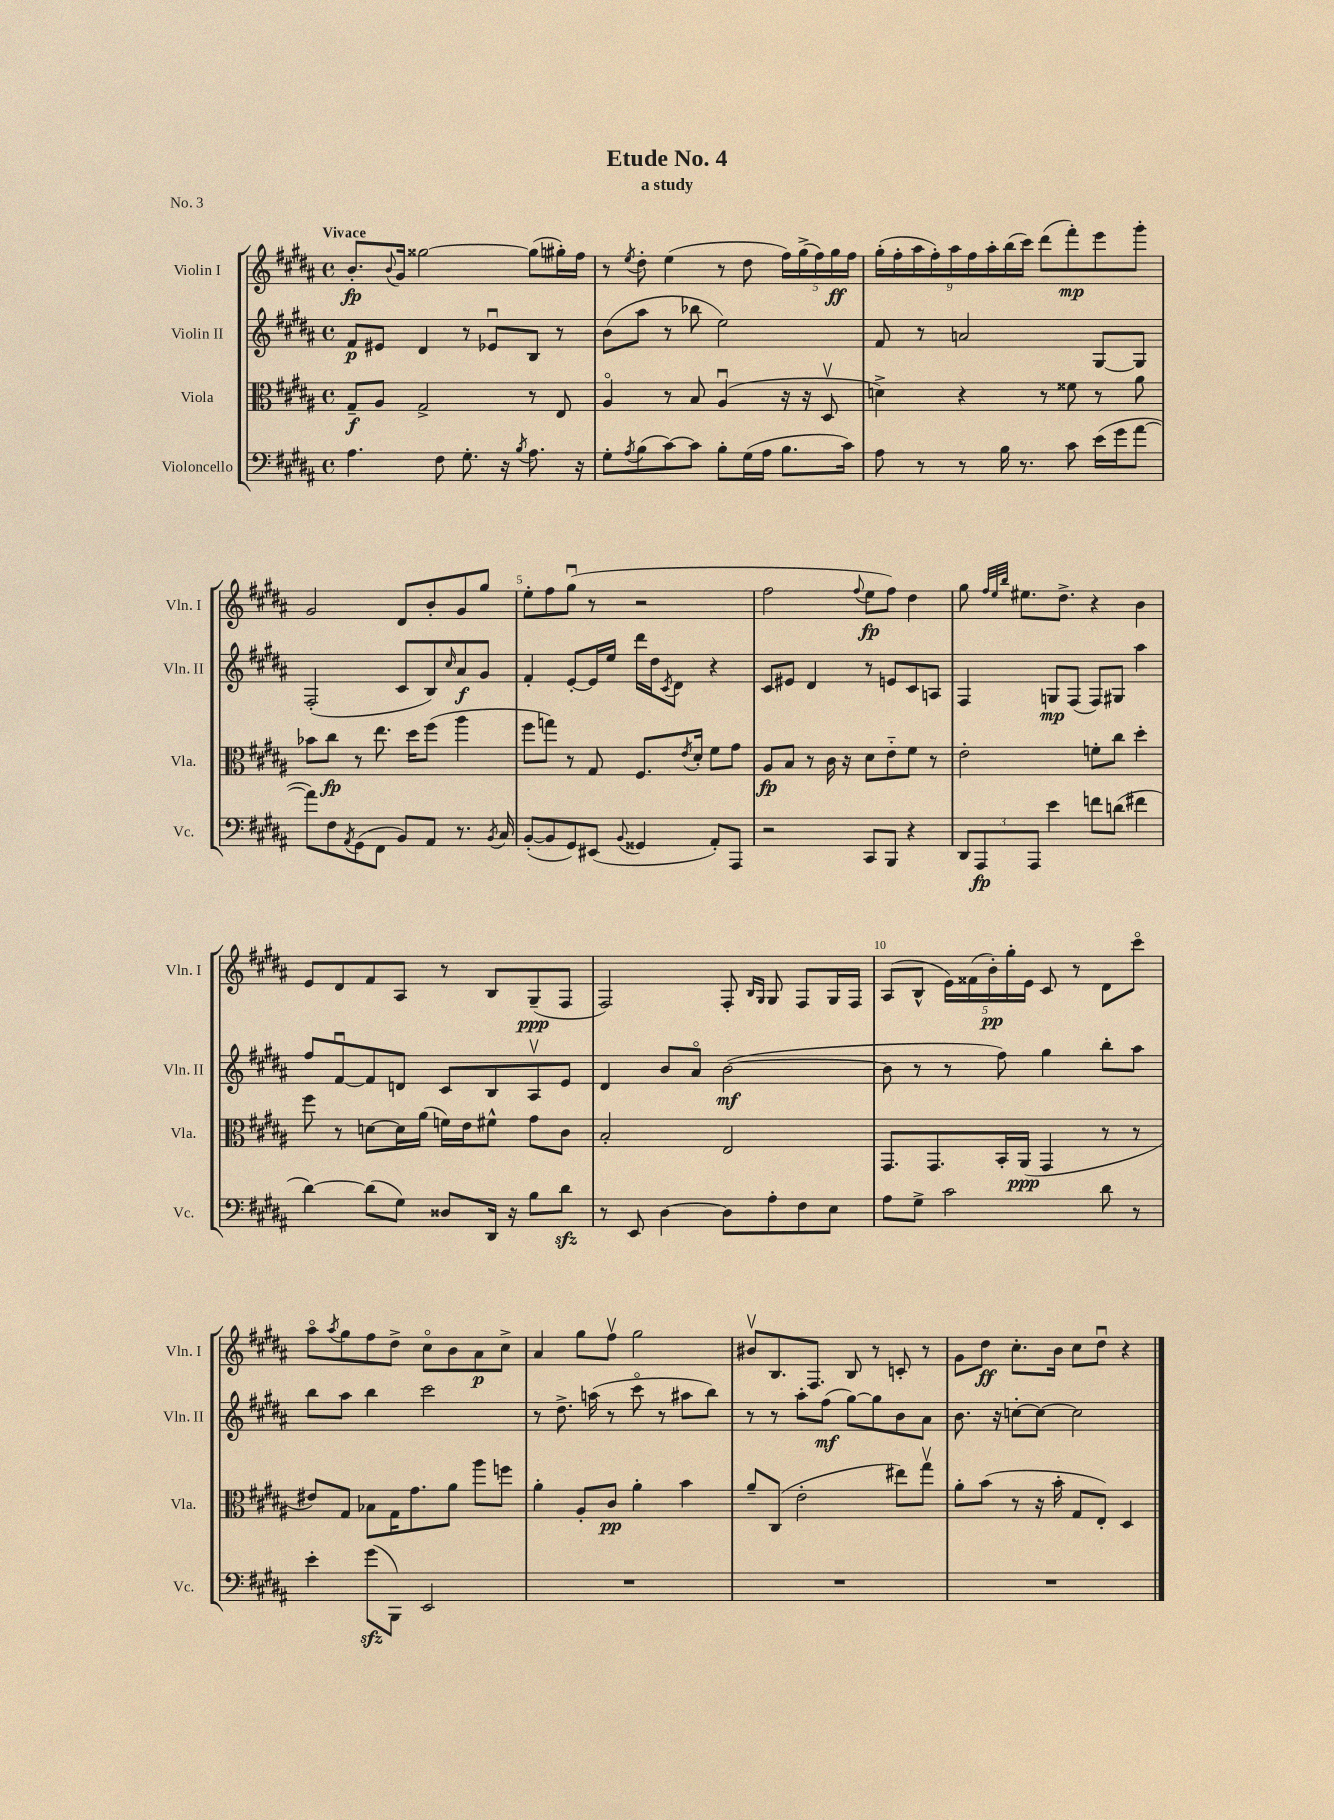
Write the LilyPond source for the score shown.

\header { title = "Etude No. 4" subtitle = "a study" piece = "No. 3" }
<<
\new StaffGroup <<
\new Staff = "s0" \with { instrumentName = "Violin I" shortInstrumentName = "Vln. I" } {
    \clef treble \key b \major \defaultTimeSignature \time 4/4 \tempo "Vivace"
    b'8.-.\fp \appoggiatura { b'8 } gis'16 gisis''2~ gisis''8( gis''16-.) fis''16 |
    r8 \acciaccatura { e''8 } dis''8-. e''4( r8 dis''8 \tuplet 5/4 { fis''16) gis''16->( fis''16) gis''16\ff fis''16 } |
    \tuplet 9/8 { gis''16-.( fis''16-. ais''16 fis''16-.) ais''16 fis''16 ais''16-. b''16( cis'''16) } dis'''8( fis'''8-.\mp) e'''8 gis'''8-. |
    gis'2 dis'8 b'8-. gis'8 gis''8 |
    e''8-. fis''8 gis''8\downbow( r8 r2 |
    fis''2 \appoggiatura { fis''8 } e''8\fp fis''8) dis''4 |
    gis''8 \grace { fis''32 e''32 b''32 } eis''8. dis''8.-> r4 b'4 |
    e'8 dis'8 fis'8 ais8 r8 b8 gis8--\ppp( fis8 |
    fis2) fis8-. \grace { b16 gis16 } gis8 fis8 gis16 fis16 |
    ais8( b8-^ \tuplet 5/4 { e'16) fisis'16( b'16-.\pp) gis''16-. e'16 } cis'8 r8 dis'8 cis'''8\flageolet |
    ais''8\flageolet \acciaccatura { ais''8 } gis''8 fis''8 dis''8-> cis''8\flageolet b'8 ais'8\p cis''8-> |
    ais'4 gis''8 fis''8\upbow gis''2 |
    bis'8\upbow b8. fis8. b8 r8 c'8-. r8 |
    gis'8 dis''8\ff cis''8.-. b'16 cis''8 dis''8\downbow r4 \bar "|." |
}
\new Staff = "s1" \with { instrumentName = "Violin II" shortInstrumentName = "Vln. II" } {
    \clef treble \key b \major \defaultTimeSignature \time 4/4
    fis'8\p eis'8 dis'4 r8 ees'8\downbow b8 r8 |
    b'8( ais''8 r8 bes''8 e''2) |
    fis'8 r8 a'2 gis8~ gis8 |
    fis2-.( cis'8 b8) \grace { cis''16 } ais'8\f gis'8 |
    fis'4-. e'8~-. e'16 e''16 dis'''16 dis''16 \acciaccatura { cis'8 } dis'8 r4 |
    cis'8 eis'8 dis'4 r8 e'8 cis'8 a8 |
    fis4 g8\mp fis8( fis8) gis8 ais''4 |
    fis''8 fis'8~\downbow fis'8 d'8 cis'8 b8 ais8\upbow e'8 |
    dis'4 b'8 ais'8\flageolet b'2~\mf( |
    b'8 r8 r8 fis''8) gis''4 b''8-. ais''8 |
    b''8 ais''8 b''4 cis'''2 |
    r8 dis''8.-> a''16( r8 cis'''8\flageolet r8 ais''8 b''8) |
    r8 r8 ais''8-. fis''8\mf( gis''8~) gis''8 b'8 ais'8 |
    b'8. r16 c''8~-. c''8~ c''2 \bar "|." |
}
\new Staff = "s2" \with { instrumentName = "Viola" shortInstrumentName = "Vla." } {
    \clef alto \key b \major \defaultTimeSignature \time 4/4
    gis8--\f ais8 gis2-> r8 e8 |
    ais4\flageolet r8 b8 ais4\downbow( r16 r16 dis8\upbow |
    d'4->) r4 r8 fisis'8 r8 ais'8 |
    bes'8 cis''8\fp r8 e''8. dis''16 fis''8( ais''4 |
    fis''8 g''8) r8 gis8 fis8. \acciaccatura { e'8 } dis'16-. fis'8 gis'8 |
    ais8\fp b8 r8 cis'16 r16 dis'8 e'8-_ fis'8 r8 |
    e'2-. f'8-. cis''8 dis''4-. |
    fis''8 r8 d'8~ d'16 ais'16( f'16) e'16 fis'8-^ gis'8 cis'8 |
    b2-. e2 |
    gis,8. gis,8. b,16-. ais,16\ppp( gis,4 r8 r8 |
    eis'8) gis8 bes8 gis16 gis'8. ais'8 ais''8 f''8 |
    ais'4-. ais8-. cis'8\pp ais'4-. b'4 |
    ais'8-- cis8( e'2-. eis''8) gis''8\upbow |
    ais'8-. b'8( r8 r16 b'16-. gis8 e8-.) dis4 \bar "|." |
}
\new Staff = "s3" \with { instrumentName = "Violoncello" shortInstrumentName = "Vc." } {
    \clef bass \key b \major \defaultTimeSignature \time 4/4
    ais4. fis8 gis8.-. r16 \acciaccatura { b8 } ais8. r16 |
    gis8-. \acciaccatura { ais8 } b8( cis'8~) cis'8 b8-. gis16( ais16 b8. cis'16) |
    ais8 r8 r8 b16 r8. cis'8 e'16( gis'16 ais'8~ |
    ais'8) fis8 \acciaccatura { ais,8 } gis,8( fis,8 b,8) ais,8 r8. \acciaccatura { b,8 } cis16 |
    b,8~-.( b,8 gis,8) eis,8( \appoggiatura { b,8 } gisis,4 ais,8-.) ais,,8 |
    r2 cis,8 b,,8 r4 |
    \tuplet 3/2 { dis,8 ais,,8\fp ais,,8 } e'4 f'8 d'8( fis'4 |
    dis'4~) dis'8( gis8) disis8 dis,16 r16 b8 dis'8\sfz |
    r8 e,8 dis4~ dis8 ais8-. fis8 e8 |
    ais8 gis8-> cis'2 dis'8 r8 |
    e'4-. gis'8\sfz( b,,8) e,2 |
    R1 |
    R1 |
    R1 \bar "|." |
}
>>
>>
\layout { \context { \Score \override BarNumber.break-visibility = ##(#f #t #t) barNumberVisibility = #(every-nth-bar-number-visible 5) } }
